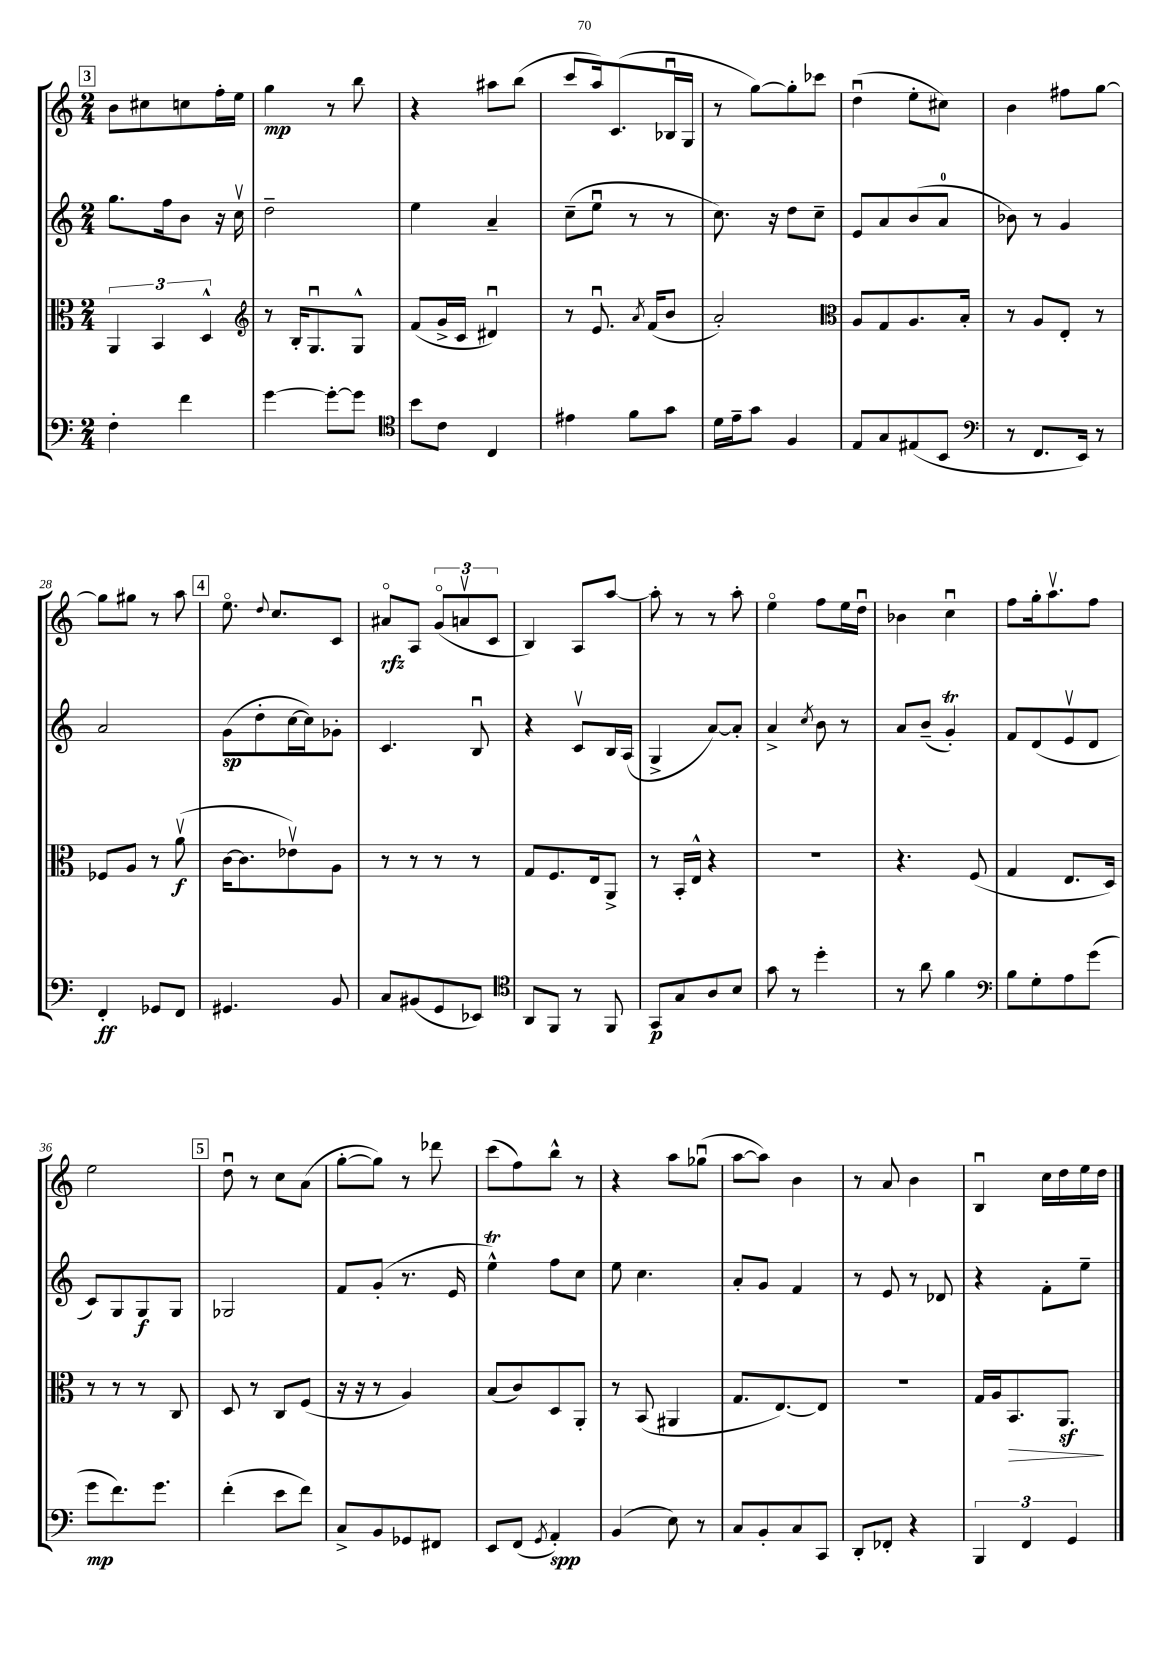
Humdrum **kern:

**kern	**kern	**kern	**kern
*staff4	*staff3	*staff2	*staff1
*clefF4	*clefC3	*clefG2	*clefG2
*k[]	*k[]	*k[]	*k[]
*M2/4	*M2/4	*M2/4	*M2/4
4F'	6AA	8.gg	8b
.	.	.	8cc#
.	6BB	.	.
.	.	16ff	.
4f	.	8b	8cc
.	6D^^	.	.
.	.	16r	16ff'
.	.	16ccv	16ee
=	=	=	=
*	*clefG2	*	*
[4g	8r	2dd~	4gg
.	16B'	.	.
.	8.Gu	.	.
8g'_	.	.	8r
8g]	8G^^	.	8bb
=	=	=	=
*clefC4	*	*	*
8b	(8f	4ee	4r
8c	16g^	.	.
.	16c	.	.
4C	4d#u)	4a~	8aa#
.	.	.	(8bb
=	=	=	=
4e#	8r	(8cc~	8ccc
.	8.eu	8eeu	16aa)
.	.	.	(8.c
8f	.	8r	.
.	8qa	.	.
.	(16f	.	.
8g	8b	8r	16B-u
.	.	.	16G
=	=	=	=
16d	2a')	8.cc)	8r
16e~	.	.	.
8g	.	.	[8gg)
.	.	16r	.
4F	.	8dd	8gg']
.	.	8cc~	8ccc-
=	=	=	=
*	*clefC3	*	*
8E	8A	8e	(4ddu
8G	8G	8a	.
(8E#	8.A	(8b	8ee'
8BB	.	8a	8cc#)
.	16B'	.	.
=	=	=	=
*clefF4	*	*	*
8r	8r	8b-)	4b
8.FF	8A	8r	.
.	8E'	4g	8ff#
16EE)	.	.	.
8r	8r	.	[8gg
=	=	=	=
4FF'	8F-	2a	8gg]
.	8A	.	8gg#
8GG-	8r	.	8r
8FF	(8av	.	8aa
=	=	=	=
4.GG#	[16c	(8g	8.eeo
.	8.c]	.	.
.	.	8dd'	.
.	.	.	8qqdd
.	.	.	8.cc
.	8e-v)	[16cc	.
.	.	16cc])	.
8BB	8A	8g-'	8c
=	=	=	=
8C	8r	4.c	8a#o
(8BB#	8r	.	8A
8GG	8r	.	(12go
.	.	.	12av
8EE-)	8r	8Bu	.
.	.	.	12c
=	=	=	=
*clefC4	*	*	*
8AA	8G	4r	4B)
8FF	8.F	.	.
8r	.	8cv	8A
.	16E	.	.
8FF	8AA^	16B	[8aa
.	.	(16A	.
=	=	=	=
8GG	8r	4G^	8aa']
8G	16BB'	.	8r
.	16E^^	.	.
8A	4r	[8a)	8r
8B	.	8a']	8aa'
=	=	=	=
8g	2r	4a^	4eeo
8r	.	.	.
.	.	8qcc	.
4dd'	.	8b	8ff
.	.	8r	16ee
.	.	.	16ddu
=	=	=	=
8r	4.r	8a	4b-
8a	.	(8b~	.
4f	.	4g')	4ccu
.	(8F	.	.
=	=	=	=
*clefF4	*	*	*
8B	4G	8f	8ff
8G'	.	(8d	16gg'
.	.	.	8.aav
8A	8.E	8ev	.
(8g	.	8d	8ff
.	16D)	.	.
=	=	=	=
8g	8r	8c)	2ee
8.f)	8r	8G	.
.	8r	8G	.
8.g	.	.	.
.	8C	8G	.
=	=	=	=
(4f'	8D	2G-	8ddu
.	8r	.	8r
8e	8C	.	8cc
8f)	(8F	.	(8a
=	=	=	=
8C^	16r	8f	[8gg'
.	16r	.	.
8BB	8r	(8g'	8gg])
8GG-	4A)	8.r	8r
8FF#	.	.	8ddd-
.	.	16e	.
=	=	=	=
8EE	(8B	4ee^^)	(8ccc
(8FF	8c)	.	8ff)
8qGG	.	.	.
4AA')	8D	8ff	8bb^^
.	8AA'	8cc	8r
=	=	=	=
(4BB	8r	8ee	4r
.	(8BB	4.cc	.
8E)	4AA#	.	8aa
8r	.	.	(8gg-u
=	=	=	=
8C	8.G	8a'	[8aa
8BB'	.	8g	8aa])
.	[8.E)	.	.
8C	.	4f	4b
8CC	8E]	.	.
=	=	=	=
8DD'	2r	8r	8r
8FF-'	.	8e	8a
4r	.	8r	4b
.	.	8d-	.
=	=	=	=
6BBB	16G	4r	4Bu
.	16A	.	.
.	8.BB	.	.
6FF	.	.	.
.	.	8f'	16cc
.	8.AA	.	16dd
6GG	.	.	.
.	.	8ee~	16ee
.	.	.	16dd
==	==	==	==
*-	*-	*-	*-
